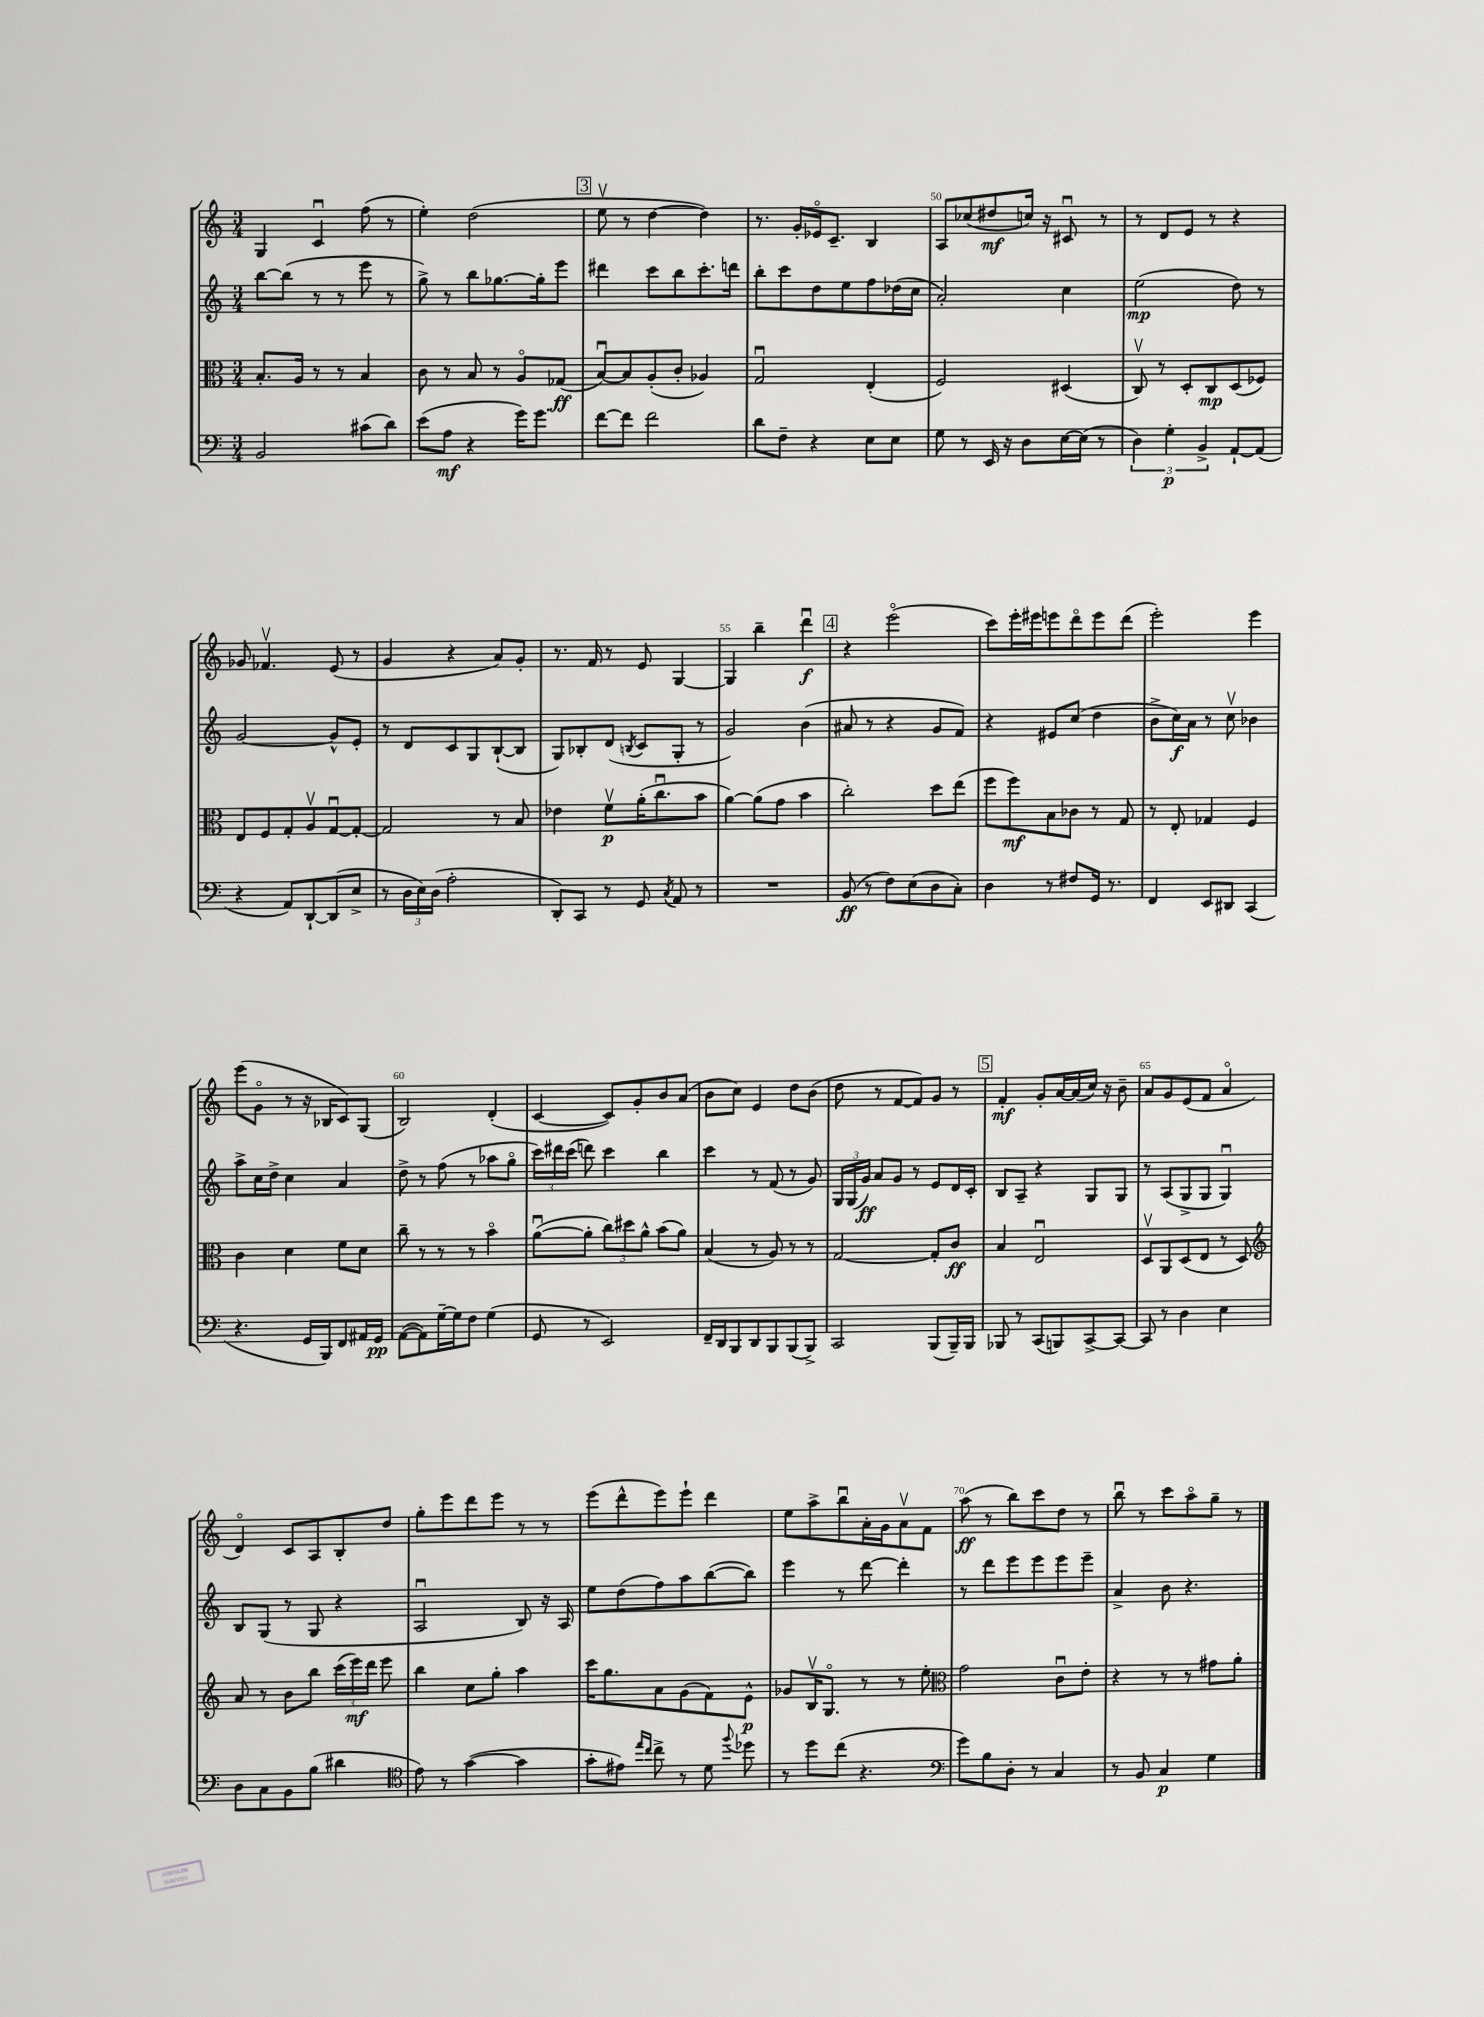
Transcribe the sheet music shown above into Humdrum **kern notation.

**kern	**dynam	**kern	**dynam	**kern	**dynam	**kern	**dynam
*part4	*part4	*part3	*part3	*part2	*part2	*part1	*part1
*staff4	*staff4	*staff3	*staff3	*staff2	*staff2	*staff1	*staff1
*clefF4	*	*clefC3	*	*clefG2	*	*clefG2	*
*k[]	*	*k[]	*	*k[]	*	*k[]	*
*M3/4	*	*M3/4	*	*M3/4	*	*M3/4	*
=46	=46	=46	=46	=46	=46	=46	=46
2BB/	.	8.B'/L	.	[8bb\L	.	4G/	.
.	.	.	.	(8bb\J]	.	.	.
.	.	16A/Jk	.	.	.	.	.
.	.	8r	.	8r	.	4cu/	.
.	.	8r	.	8r	.	.	.
(8c#X\L	.	4B/	.	8eee\	.	(8ff\	.
8d\J)	.	.	.	8r	.	8r	.
=47	=47	=47	=47	=47	=47	=47	=47
(8e\L	.	8c\	.	8gg^\)	.	4ee'\)	.
8A\J	mf	8r	.	8r	.	.	.
4r	.	8B/	.	8bb\L	.	(2dd\	.
.	.	8r	.	[8.gg-X\	.	.	.
16g\KL)	.	8A/L	.	.	.	.	.
8.g\J	.	.	.	16gg-'\k]	.	.	.
.	.	(8G-X/J	ff	8eee\J	.	.	.
!!LO:REH:place=s1:t=3
=48	=48	=48	=48	=48	=48	=48	=48
[8f\L	.	[8Bu/L)	.	4ddd#X\	.	8eev\	.
8f\J]	.	8B/]	.	.	.	8r	.
2f\	.	(8A'/	.	8ccc\L	.	[4dd\	.
.	.	8c'/J	.	8bb\	.	.	.
.	.	4A-X/)	.	8.ccc'\	.	4dd\])	.
.	.	.	.	16dddn\Jk	.	.	.
=49	=49	=49	=49	=49	=49	=49	=49
8d\L	.	2Gu/	.	8bb'\L	.	8.r	.
8F~\J	.	.	.	8ccc\	.	.	.
.	.	.	.	.	.	16g'/LL	.
4r	.	.	.	8dd\	.	16e-X/J	.
.	.	.	.	.	.	8.c~/J	.
.	.	.	.	8ee\	.	.	.
8E\L	.	(4E'/	.	8ff\	.	4B/	.
8E\J	.	.	.	(16dd-X\L	.	.	.
.	.	.	.	16cc\JJ	.	.	.
=50	=50	=50	=50	=50	=50	=50	=50
8G\	.	2F/)	.	2a'/)	.	8A/L	.
8r	.	.	.	.	.	(8cc-X/	.
16EE/	.	.	.	.	.	8dd#X/	mf
16r	.	.	.	.	.	.	.
8D\L	.	.	.	.	.	16ccn/Jk)	.
.	.	.	.	.	.	16r	.
[16E\L	.	(4D#X/	.	4cc\	.	8c#Xu/	.
(16E\JJ]	.	.	.	.	.	.	.
8r	.	.	.	.	.	8r	.
=51	=51	=51	=51	=51	=51	=51	=51
6D\)	.	8Cv/)	.	(2ee\	mp	8r	.
.	.	8r	.	.	.	8d/L	.
6G'\	p	.	.	.	.	.	.
.	.	8D'/L	.	.	.	8e/J	.
6BB^/	.	.	.	.	.	.	.
.	.	8C/	mp	.	.	8r	.
[8AA`/L	.	(8D/	.	8dd\)	.	4r	.
(8AA/J]	.	8F-X/J)	.	8r	.	.	.
!!LO:LB:g=z
=52	=52	=52	=52	=52	=52	=52	=52
4r	.	8E/L	.	[2g/	.	8g-X/	.
.	.	8F/	.	.	.	4.f-Xv/	.
8AA/L)	.	8G'/	.	.	.	.	.
[8DD`/	.	8Av/	.	.	.	.	.
(8DD/]	.	[8Gu/	.	8g^^/L]	.	(8e/	.
8E^/J	.	8G'/J_	.	8e'/J	.	8r	.
=53	=53	=53	=53	=53	=53	=53	=53
8r	.	2G/]	.	8r	.	4g/	.
24D\LL	.	.	.	8d/L	.	.	.
24E\)	.	.	.	.	.	.	.
(24D\JJ	.	.	.	.	.	.	.
2A'\	.	.	.	8c/	.	4r	.
.	.	.	.	8G/	.	.	.
.	.	8r	.	([8B`/	.	8a/L)	.
.	.	8B/	.	8B/J]	.	8g'/J	.
=54	=54	=54	=54	=54	=54	=54	=54
8DD'/L)	.	4e-X\	.	8G/L)	.	8.r	.
8CC/J	.	.	.	8B-X'/	.	.	.
.	.	.	.	.	.	16f/	.
8r	.	8fv\L	p	(8d/J	.	8r	.
.	.	.	.	8qBn/	.	.	.
8GG/	.	(16a'\K	.	8c/L	.	8e/	.
.	.	8.ccu\	.	.	.	.	.
8qC/	.	.	.	.	.	.	.
8AA/	.	.	.	8G'/J	.	[4G/	.
8r	.	8b\J	.	8r	.	.	.
=55	=55	=55	=55	=55	=55	=55	=55
2.r	.	[4a\)	.	2g/)	.	4G/]	.
.	.	(8a\L]	.	.	.	4bb~\	.
.	.	8g\J	.	.	.	.	.
.	.	4b\	.	(4b\	.	4dddu\	f
!!LO:REH:place=s1:t=4
=56	=56	=56	=56	=56	=56	=56	=56
(8BB/	ff	2cc'\)	.	8a#X/	.	4r	.
8r	.	.	.	8r	.	.	.
8F\L)	.	.	.	4r	.	(2eee\	.
(8E\	.	.	.	.	.	.	.
8D\	.	8dd\L	.	8g/L	.	.	.
8C'\J)	.	(8ee\J	.	8f/J)	.	.	.
=57	=57	=57	=57	=57	=57	=57	=57
4D\	.	8ff\L	.	4r	.	8ccc\L)	.
.	.	8ff\)	mf	.	.	16eee'\L	.
.	.	.	.	.	.	16eee#X\J	.
8r	.	8B\	.	8e#X/L	.	8eeen\	.
8F#X/L	.	8c-X\J	.	(8cc/J	.	8ddd\	.
16GG/Jk	.	8r	.	4dd\	.	8eee\	.
8.r	.	.	.	.	.	.	.
.	.	8G/	.	.	.	(8ddd\J	.
=58	=58	=58	=58	=58	=58	=58	=58
4FF/	.	8r	.	8b^\L	.	2eee'\)	.
.	.	8E'/	.	16cc\L)	f	.	.
.	.	.	.	16a\JJ	.	.	.
8EE/L	.	4G-X/	.	8r	.	.	.
8DD#X/J	.	.	.	8ccv\	.	.	.
(4CC/	.	4F/	.	4b-X\	.	4eee\	.
!!LO:LB:g=z
=59	=59	=59	=59	=59	=59	=59	=59
4.r	.	4c\	.	8aa^\L	.	(8eee\L	.
.	.	.	.	16cc\L	.	8g\J	.
.	.	.	.	16dd^\JJ	.	.	.
.	.	4d\	.	4cc\	.	8r	.
16GG/LL	.	.	.	.	.	16r	.
16BBB/J)	.	.	.	.	.	16B-X/KL	.
8FF/	.	8f\L	.	4a/	.	8c/)	.
16AA#X/L	.	8d\J	.	.	.	(8G/J	.
16GG/JJ	pp	.	.	.	.	.	.
=60	=60	=60	=60	=60	=60	=60	=60
([8AA\L	.	8cc~\	.	8dd^\	.	2B/)	.
8AA\])	.	8r	.	8r	.	.	.
[16G~\L	.	8r	.	(8ff\	.	.	.
16G\J]	.	.	.	.	.	.	.
8F\J	.	8r	.	8r	.	.	.
(4G\	.	4b\	.	8aa-X\L	.	(4d'/	.
.	.	.	.	8gg\J	.	.	.
=61	=61	=61	=61	=61	=61	=61	=61
8GG/	.	([8au\L	.	24ccc\LL)	.	[4c/	.
.	.	.	.	24ddd#X\	.	.	.
.	.	.	.	(24ccc\JJ	.	.	.
8r	.	8a'\J]	.	8dddn\)	.	.	.
2EE/)	.	12cc\L)	.	4ccc\	.	8c/L])	.
.	.	12dd#X\	.	.	.	.	.
.	.	.	.	.	.	8g'/	.
.	.	12a^^\J	.	.	.	.	.
.	.	(8b\L	.	4bb\	.	8b/	.
.	.	8a\J)	.	.	.	(8a/J	.
=62	=62	=62	=62	=62	=62	=62	=62
16FF~/LL	.	(4B/	.	4ccc\	.	8b\L	.
16DD/J	.	.	.	.	.	.	.
8BBB/	.	.	.	.	.	8cc\J)	.
8DD/	.	8r	.	8r	.	4e/	.
8BBB/	.	8A/)	.	(8f/	.	.	.
(8BBB/	.	8r	.	8r	.	8dd\L	.
8BBB^/J)	.	8r	.	8g/)	.	(8b\J	.
=63	=63	=63	=63	=63	=63	=63	=63
2CC/	.	[2G/	.	24G/LL	.	8dd\	.
.	.	.	.	(24G/	.	.	.
.	.	.	.	24g/JJ)	ff	.	.
.	.	.	.	8a/L	.	8r	.
.	.	.	.	8g/J	.	[8f/L	.
.	.	.	.	8r	.	8f/])	.
(8BBB/L	.	8G'/L]	.	8e/L	.	8g/J	.
16BBB~/L)	.	8c/J	ff	16d/L	.	8r	.
16BBB/JJ	.	.	.	16c'/JJ	.	.	.
!!LO:REH:place=s1:t=5
=64	=64	=64	=64	=64	=64	=64	=64
8BBB-X/	.	4B/	.	8B/L	.	4f'/	mf
8r	.	.	.	8A~/J	.	.	.
(8CC/L	.	2Eu/	.	4r	.	8g'/L	.
8BBBn/)	.	.	.	.	.	[16a/L	.
.	.	.	.	.	.	(16a/]	.
[8CC^/	.	.	.	8G/L	.	16cc/JJ)	.
.	.	.	.	.	.	16r	.
8CC/J_	.	.	.	8G/J	.	8b~\	.
=65	=65	=65	=65	=65	=65	=65	=65
8CC/]	.	8Dv/L	.	8r	.	8a/L	.
8r	.	8AA/	.	(8A/L	.	8g/	.
4D\	.	(8D/	.	8G^/	.	(8e/	.
.	.	8E/J	.	8G/J	.	8f/J	.
4E\	.	8r	.	4Gu/)	.	4a/	.
.	.	8D/)	.	.	.	.	.
!!LO:LB:g=z
=66	=66	=66	=66	=66	=66	=66	=66
*	*	*clefG2	*	*	*	*	*
8D\L	.	8a/	.	8B/L	.	4d/)	.
8C\	.	8r	.	(8G/J	.	.	.
8BB\	.	8b\L	.	8r	.	8c/L	.
(8B\J	.	8bb\J	.	8G/	.	8A/	.
4d#X\	.	(24ccc\LL	.	4r	.	8B'/	.
.	.	24eee\)	mf	.	.	.	.
.	.	24ddd\JJ	.	.	.	.	.
.	.	8eee\	.	.	.	8dd/J	.
=67	=67	=67	=67	=67	=67	=67	=67
*clefC4	*	*	*	*	*	*	*
8e\)	.	4bb\	.	2Au/	.	8gg'\L	.
8r	.	.	.	.	.	8eee\	.
([4g\	.	8cc\L	.	.	.	8ddd\	.
.	.	8gg'\J	.	.	.	8eee\J	.
4g\]	.	4aa\	.	8B/)	.	8r	.
.	.	.	.	16r	.	8r	.
.	.	.	.	16A/	.	.	.
=68	=68	=68	=68	=68	=68	=68	=68
8g'\L	.	16ccc\KL	.	8ee\L	.	(8eee\L	.
.	.	8.gg\	.	.	.	.	.
8e#X\J)	.	.	.	(8dd\	.	8ddd^^\	.
16qqee/LL	.	.	.	.	.	.	.
16qqcc/JJ	.	.	.	.	.	.	.
8cc^\	.	8a\	.	8ff\)	.	8eee\)	.
8r	.	(8g\	.	8aa\	.	8eee`\J	.
8d\	.	8f\)	.	([8bb\	.	4ddd\	.
8qqff/	.	.	.	.	.	.	.
8dd-X\	.	8e^^\J	p	8bb\J])	.	.	.
=69	=69	=69	=69	=69	=69	=69	=69
8r	.	8g-X/L	.	4eee\	.	8ee\L	.
8dd\L	.	16Bv/K	.	.	.	8aa^\	.
.	.	8.G/J	.	.	.	.	.
(8cc\J	.	.	.	8r	.	8bbu\	.
4.r	.	8r	.	[8ddd\	.	16a'\L	.
.	.	.	.	.	.	16g\J	.
.	.	8r	.	4ddd'\]	.	8av\	.
.	.	8ee'\	.	.	.	8f\J	.
=70	=70	=70	=70	=70	=70	=70	=70
*clefF4	*	*clefC3	*	*	*	*	*
8g\L)	.	2g\	.	8r	.	(8aa\	ff
8B\	.	.	.	8ddd\L	.	8r	.
8D'\J	.	.	.	8eee\	.	8bb\L)	.
8r	.	.	.	8eee\	.	8ccc\	.
4C/	.	8cu\L	.	8eee\	.	8dd\J	.
.	.	8e'\J	.	8eee~\J	.	8r	.
=71	=71	=71	=71	=71	=71	=71	=71
8r	.	4r	.	4a^/	.	8bbu\	.
8BB/	.	.	.	.	.	8r	.
4C/	p	8r	.	8b\	.	8ccc\L	.
.	.	8r	.	4.r	.	8aa\	.
4G\	.	8g#X\L	.	.	.	8gg~\J	.
.	.	8a'\J	.	.	.	8r	.
==	==	==	==	==	==	==	==
*-	*-	*-	*-	*-	*-	*-	*-
